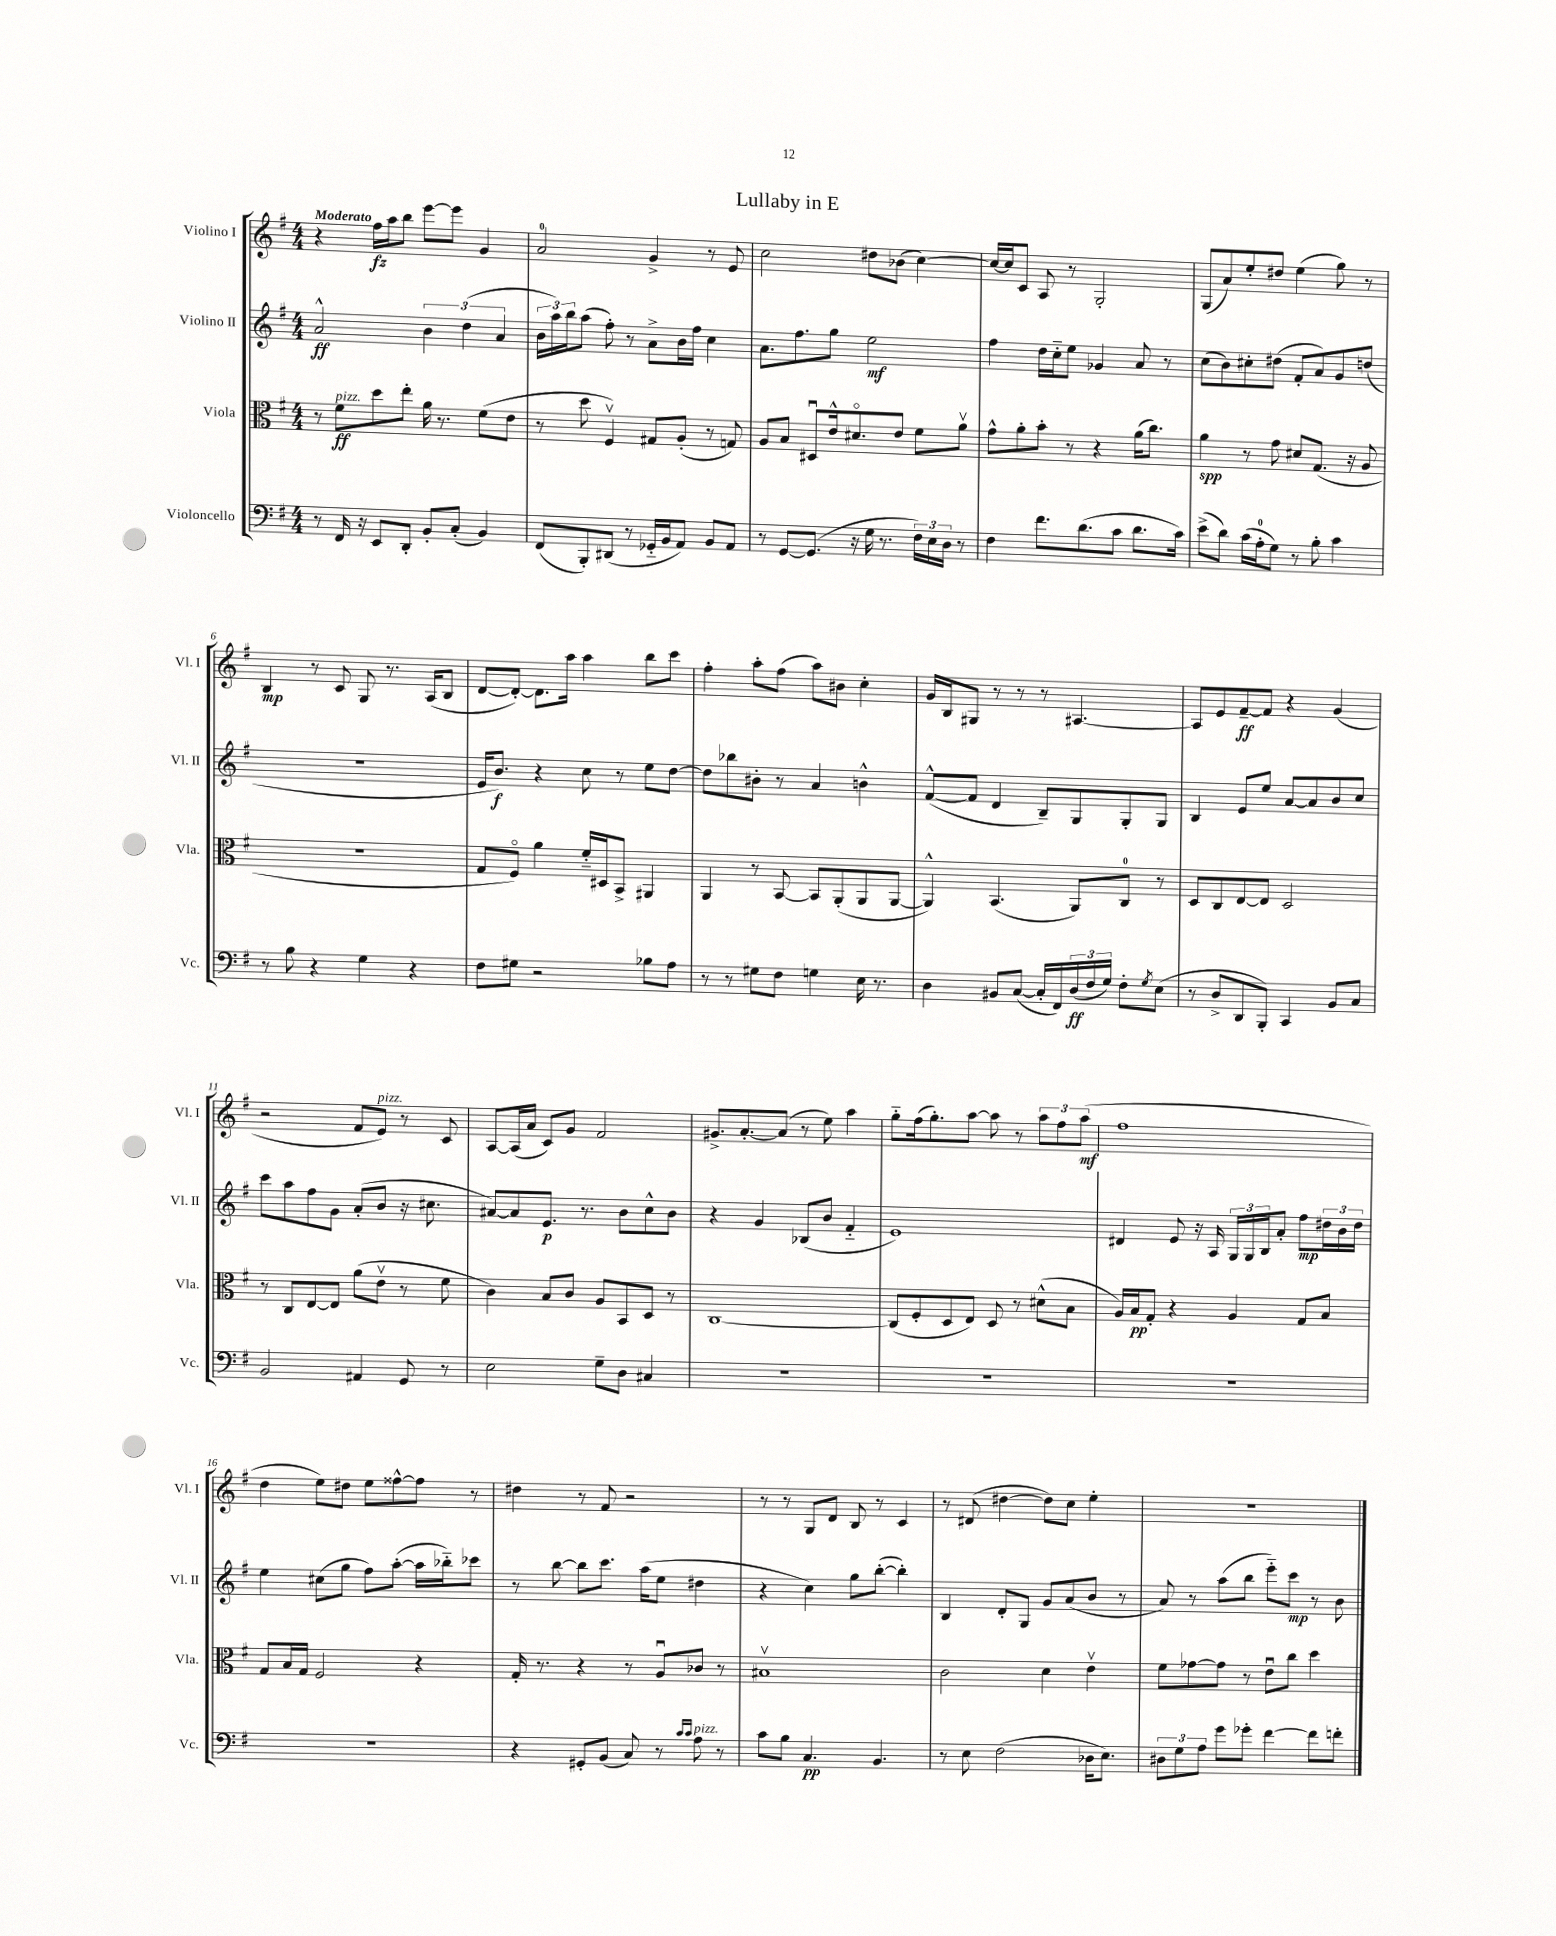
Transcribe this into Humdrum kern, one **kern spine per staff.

**kern	**kern	**kern	**kern
*staff4	*staff3	*staff2	*staff1
*clefF4	*clefC3	*clefG2	*clefG2
*k[f#]	*k[f#]	*k[f#]	*k[f#]
*M4/4	*M4/4	*M4/4	*M4/4
8r	8r	2a^^	4r
16FF#	8f#	.	.
16r	.	.	.
8EE	8dd	.	16ff#
.	.	.	16aa
8DD'	8ee'	.	8bb
8BB'	16a	6b	[8eee
.	8.r	.	.
(8C'	.	.	8eee]
.	.	(6dd	.
4BB)	(8f#	.	4g
.	.	6a	.
.	8e	.	.
=	=	=	=
(8FF#	8r	24b	2a
.	.	24aa)	.
.	.	24bb	.
8BBB')	8dd	(8aa	.
(8DD#	4F#v)	8ff#')	.
8r	.	8r	.
16GG-'~	8G#	8a^	4g^
16BB	.	.	.
8AA)	(8A'	16b	.
.	.	16ff#	.
8BB	8r	4cc	8r
8AA	8G)	.	8e
=	=	=	=
8r	8A	8.a	2cc
[8GG	8B	.	.
.	.	8.ff#	.
(8.GG]	8D#u	.	.
.	16e^^	8gg	.
16r	8.d#o	.	.
16G	.	2ee	8dd#
8.r	.	.	.
.	8e	.	(8b-
24F#)	8f#	.	[4cc)
24E	.	.	.
24D	.	.	.
8r	8av	.	.
=	=	=	=
4F#	8g^^	4ff#	16cc_
.	.	.	16cc]
.	8a'	.	8c
8.f#	8b'	16dd	8A
.	.	16cc'~	.
.	8r	8ee	8r
(8.d	.	.	.
.	4r	4g-	2G'
8c	.	.	.
8.d	(16a	8a	.
.	8.cc)	.	.
.	.	8r	.
16c)	.	.	.
=	=	=	=
(8e^	4a	(8cc	(8G
8d)	.	8b)	8a)
(16c	8r	8cc#'	8ee'
16A'	.	.	.
8G)	8g	(8dd#	8dd#
8r	8d#	8f#'	(4ee
8B'	(8.G	8a)	.
4c	.	8g	8gg)
.	16r	.	.
.	8A	(8dd	8r
=	=	=	=
8r	1r	1r	4B
8B	.	.	.
4r	.	.	8r
.	.	.	8c
4G	.	.	8G
.	.	.	8.r
4r	.	.	.
.	.	.	(16A
.	.	.	8B
=	=	=	=
8F#	8G	16e	[8d
.	.	8.b)	.
8G#	8F#o)	.	8d'_)
2r	4a	4r	8.d]
.	.	.	16aa
.	16f#'~	8cc	4aa
.	16D#	.	.
.	8BB^	8r	.
8B-	4AA#	8ee	8bb
8A	.	[8dd	8ccc
=	=	=	=
8r	4AA	8dd]	4ff#'
8r	.	8bb-	.
8G#	8r	8b#'	8aa'
8F#	[8BB	8r	(8ff#
4G	8BB]	4a	8aa)
.	(8AA'	.	8b#
16E	8AA	4b^^	4cc'
8.r	.	.	.
.	[8AA	.	.
=	=	=	=
4D	4AA^^])	([8f#^^	16g
.	.	.	16B
.	.	8f#]	8G#
8BB#	(4.BB	4d	8r
([8C	.	.	8r
16C']	.	8B~)	8r
16FF#)	.	.	.
(24D	8AA)	8G	[4.A#
24F#	.	.	.
24G)	.	.	.
8F#'	8C	8G'	.
8qG	.	.	.
(8E	8r	8G	.
=	=	=	=
8r	8D	4B	8A#]
8D^	8C	.	8e
8DD	[8E	8e	[8f#~
8BBB')	8E]	8ee	8f#]
4CC	2D	[8a	4r
.	.	8a]	.
8BB	.	8b	(4g
8C	.	8cc	.
=	=	=	=
2BB	8r	8ccc	2r
.	8C	8aa	.
.	[8E	8ff#	.
.	8E]	8g	.
4AA#	(8a	(8a'	8f#
.	8ev	8b	8e)
8GG	8r	16r	8r
.	.	8.cc#	.
8r	8f#	.	8c
=	=	=	=
2E	4c)	[8a#)	[8A
.	.	8a#]	(16A]
.	.	.	16a
.	8B	8.e	8c)
.	8c	.	8g
.	.	8.r	.
8G~	8A	.	2f#
8D	8BB	8b	.
4C#	8D	8cc^^	.
.	8r	8b	.
=	=	=	=
1r	[1C	4r	8.g#^
.	.	.	[8.a'
.	.	4g	.
.	.	.	(8a]
.	.	(8B-	8r
.	.	8b	8ee)
.	.	4f#'~	4aa
=	=	=	=
1r	(8C]	1e)	8gg'~
.	8F#'	.	(16ff#
.	.	.	8.gg')
.	8D	.	.
.	8E)	.	[8aa
.	8D	.	8aa]
.	8r	.	8r
.	(8d#^^	.	12aa
.	.	.	12ff#
.	8B	.	.
.	.	.	(12aa
=	=	=	=
1r	16A)	4d#	1ff#
.	16B	.	.
.	8G'	.	.
.	4r	8e	.
.	.	16r	.
.	.	16A	.
.	4A	24G	.
.	.	24G	.
.	.	24B	.
.	.	8a'	.
.	8G	8ff#	.
.	8B	24dd#	.
.	.	24b	.
.	.	24dd#	.
=	=	=	=
1r	8G	4ee	4dd
.	16B	.	.
.	16G	.	.
.	2F#	(8cc#	8ee)
.	.	8gg	8dd#
.	.	8ff#)	8ee
.	.	([8aa'	[8ff##^^
.	4r	16aa]	8ff##]
.	.	16bb-'~)	.
.	.	8ccc-	8r
=	=	=	=
4r	16G'	8r	4dd#
.	8.r	.	.
.	.	[8bb	.
8GG#'	4r	8bb]	8r
(8BB	.	8.ccc	8f#
8C)	8r	.	2r
.	.	(16aa	.
8r	8Au	8ee	.
16qqc	.	.	.
16qqc	.	.	.
8A	8c-	4dd#	.
8r	8r	.	.
=	=	=	=
8c	1B#v	4r	8r
8B	.	.	8r
4.C	.	4cc)	8G
.	.	.	8d
.	.	8gg	8B
4.BB	.	([8bb'	8r
.	.	4bb'])	4c
=	=	=	=
8r	2c	4B	8r
8E	.	.	(8d#
(2F#	.	8d'	[4dd#
.	.	8G	.
.	4d	8g	8dd#])
.	.	(8a	8cc
16D-	4ev	8b	4ee'
8.E)	.	.	.
.	.	8r	.
=	=	=	=
12D#	8f#	8a)	1r
12G	.	.	.
.	[8g-	8r	.
12A	.	.	.
8g	8g-]	(8aa	.
8g-'	8r	8bb	.
[4f#	8eu	8eee'~)	.
.	8cc	8ccc	.
8f#]	4dd	8r	.
8f'	.	8b	.
==	==	==	==
*-	*-	*-	*-
